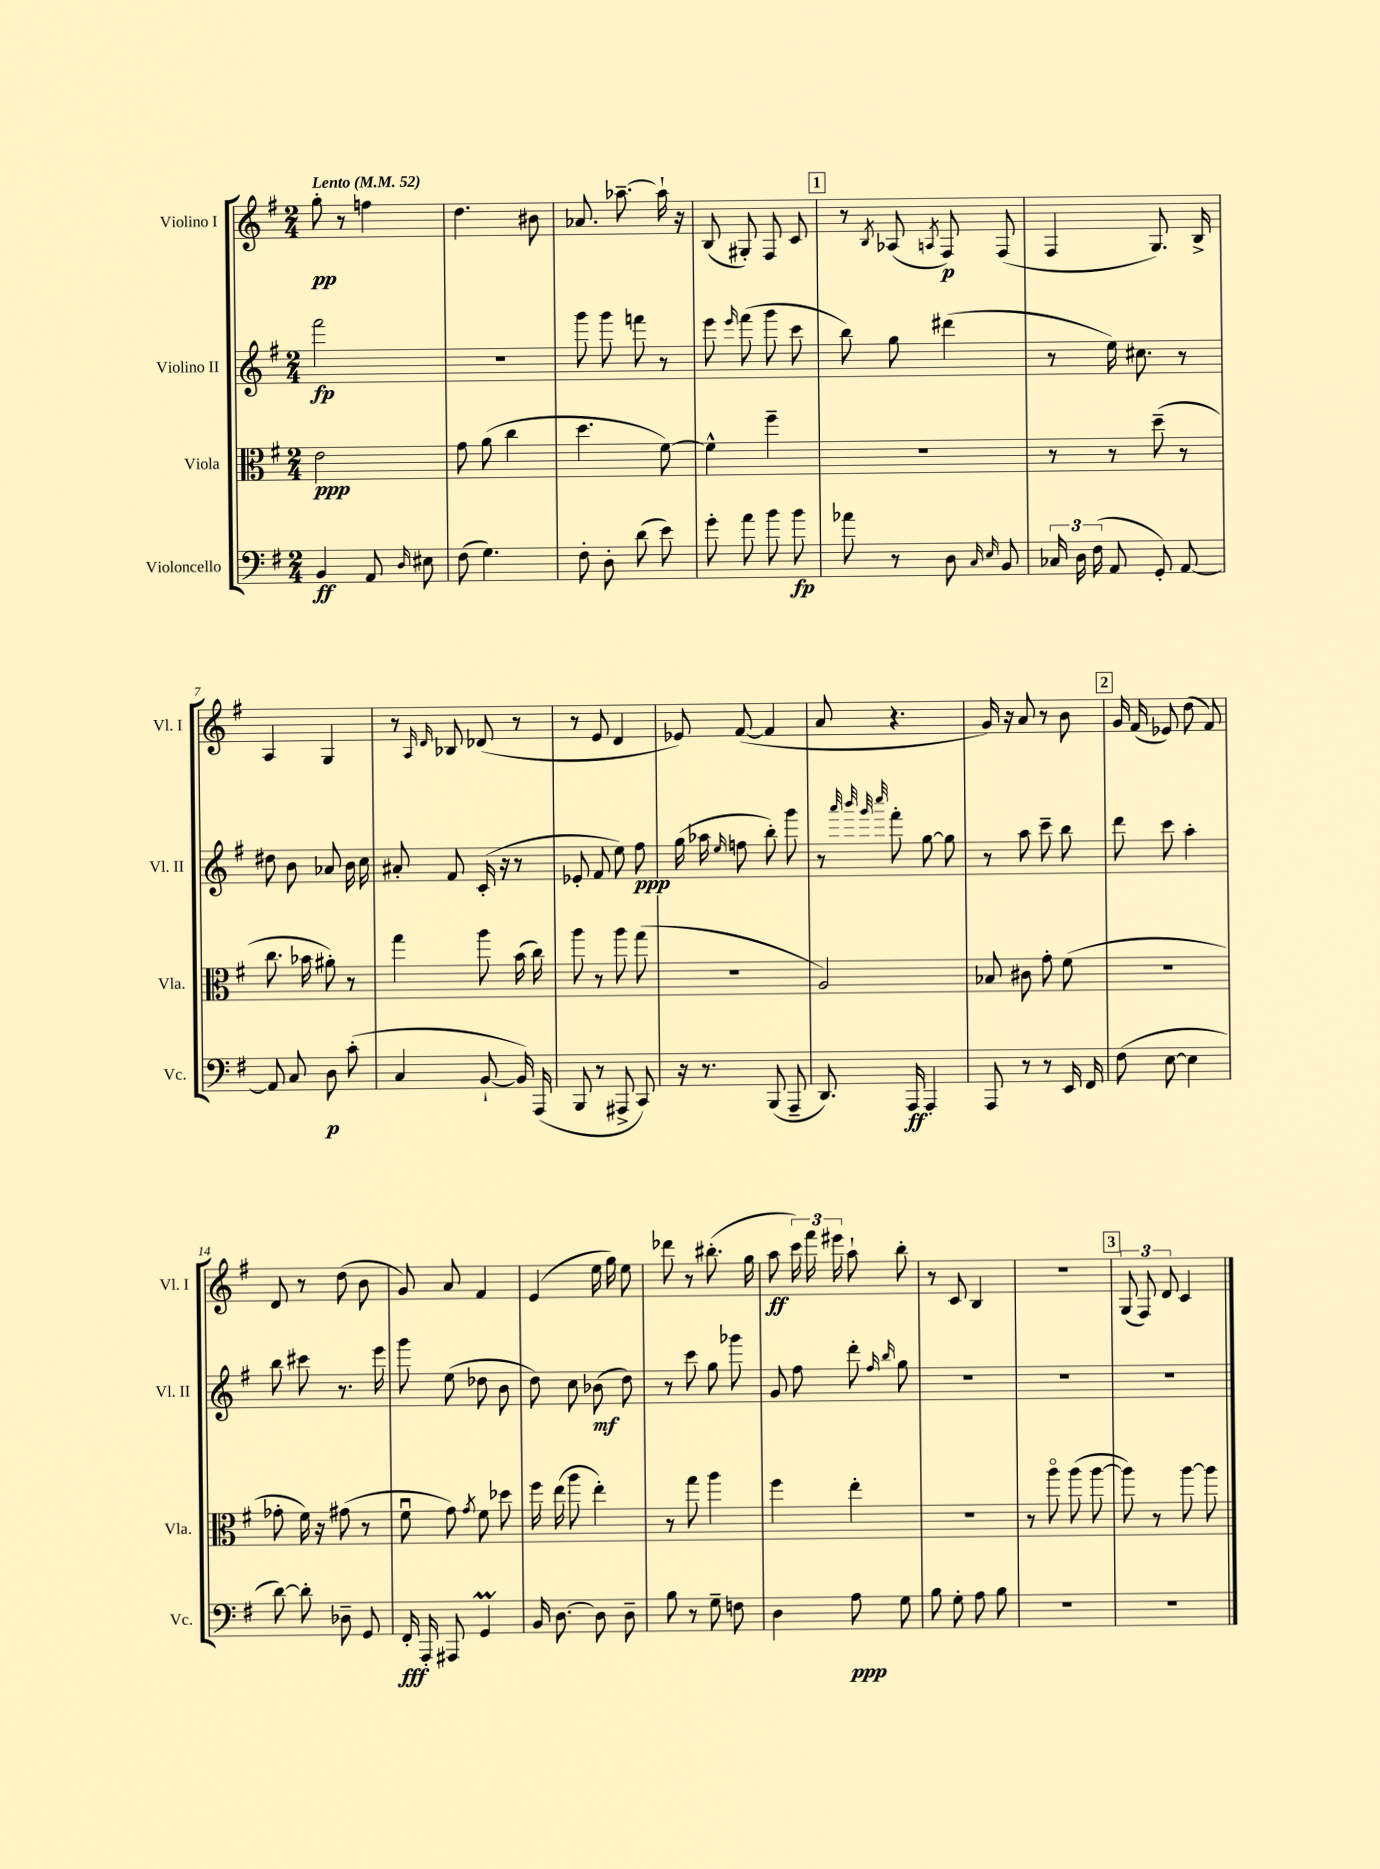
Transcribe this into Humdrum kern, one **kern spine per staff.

**kern	**kern	**kern	**kern
*staff4	*staff3	*staff2	*staff1
*clefF4	*clefC3	*clefG2	*clefG2
*k[f#]	*k[f#]	*k[f#]	*k[f#]
*M2/4	*M2/4	*M2/4	*M2/4
*MM52	*MM52	*MM52	*MM52
4BB	2e	2fff#	8gg'
.	.	.	8r
8AA	.	.	4ff
16qqD	.	.	.
8E#	.	.	.
=	=	=	=
(8F#	8g	2r	4.dd
4.G)	(8a	.	.
.	4cc	.	.
.	.	.	8b#
=	=	=	=
8F#'	4.dd	8ggg	8.a-
8D'	.	8ggg	.
.	.	.	[8.aa-~
(8d	.	8fff	.
8e)	[8f#)	8r	16aa-`]
.	.	.	16r
=	=	=	=
8g'	4f#^^]	8eee	(8B
.	.	16qqeee	.
8a	.	(8fff#	8G#')
8b	4ff#~	8ggg	8F#
8b	.	8ccc	8c
=	=	=	=
8a-	2r	8bb)	8r
.	.	.	8qB
8r	.	8gg	(8A-
.	.	.	8qA
8D	.	(4ddd#	8F#)
16qqC	.	.	.
16qqE	.	.	.
8BB	.	.	(8F#
=	=	=	=
24C-	8r	8r	4F#
24D	.	.	.
(24F#	.	.	.
8AA	8r	16ee)	.
.	.	8.cc#	.
8GG')	(8dd~	.	8.G)
[8AA	8r	8r	.
.	.	.	16B^
=	=	=	=
8AA]	8.cc	8dd#	4A
8C	.	8b	.
.	16b-	.	.
8D	8a#')	8a-	4G
(8c'	8r	16b	.
.	.	16cc	.
=	=	=	=
4C	4gg	8a#'	8r
.	.	.	16qqA
.	.	.	16qqd
.	.	8f#	8B-
[8BB`	8aa	(16c'	(8d-
.	.	16r	.
16BB])	(16b	8r	8r
(16AAA	16cc)	.	.
=	=	=	=
8BBB	8aa	8e-'	8r
8r	8r	8f#	8e
8AAA#^	8aa	8ee)	4d
8CC)	(8gg	8ff#	.
=	=	=	=
16r	2r	(16gg	8e-)
8.r	.	16aa-	.
.	.	16qqee	.
.	.	8ff	([8f#
(8BBB	.	8bb')	4f#]
8AAA~	.	8ggg	.
=	=	=	=
8.DD)	2A)	8r	8a
.	.	32qqaaa	.
.	.	32qqbbb	.
.	.	32qqggg	.
.	.	32qqcccc	.
.	.	8fff#'	4.r
16AAA	.	.	.
4AAA'	.	[8gg	.
.	.	8gg]	.
=	=	=	=
8AAA	8B-	8r	16g)
.	.	.	16r
8r	8c#	8aa	8a
8r	8g'	8ccc~	8r
16EE	(8f#	8bb	8b
16FF#	.	.	.
=	=	=	=
(8F#	2r	8ddd	16g
.	.	.	(16f#
[8E	.	8ccc	8e-)
4E]	.	4aa'	(8dd
.	.	.	8f#)
=	=	=	=
[8d)	8g-'	8bb	8d
8d']	16f#)	8ccc#	8r
.	16r	.	.
8D-~	(8g#	8.r	(8dd
8GG	8r	.	8b
.	.	16eee	.
=	=	=	=
16FF#'	8f#u	8ggg	8g)
16AAA'	.	.	.
8AAA#	8g)	(8ee	8a
.	8qg	.	.
4GG	8f#	8dd-	4f#
.	8dd-	8b	.
=	=	=	=
16BB	16ff#	8dd)	(4e
[8.D	(16ee	.	.
.	8aa	8cc	.
8D]	4ee')	(8b-	16ee
.	.	.	16gg)
8D~	.	8dd)	8ee
=	=	=	=
8B	8r	8r	8ddd-
8r	8gg	8ccc	8r
8G~	4aa	8gg	(8.bb#'
8F	.	8ggg-	.
.	.	.	16gg
=	=	=	=
4D	4ff#	8g	8aa
.	.	8ff#	24ccc)
.	.	.	24fff#
.	.	.	24eee#
8A	4ee'	8ddd'	8aa`
.	.	16qqff#	.
.	.	16qqbb	.
8G	.	8gg	8bb'
=	=	=	=
8B	2r	2r	8r
8G'	.	.	8c
8A	.	.	4B
8B	.	.	.
=	=	=	=
2r	8r	2r	2r
.	8aao	.	.
.	(8aa	.	.
.	[8aa	.	.
=	=	=	=
2r	8aa])	2r	(12G
.	.	.	12F#)
.	8r	.	.
.	.	.	12d
.	[8aa	.	4c
.	8aa]	.	.
==	==	==	==
*-	*-	*-	*-
